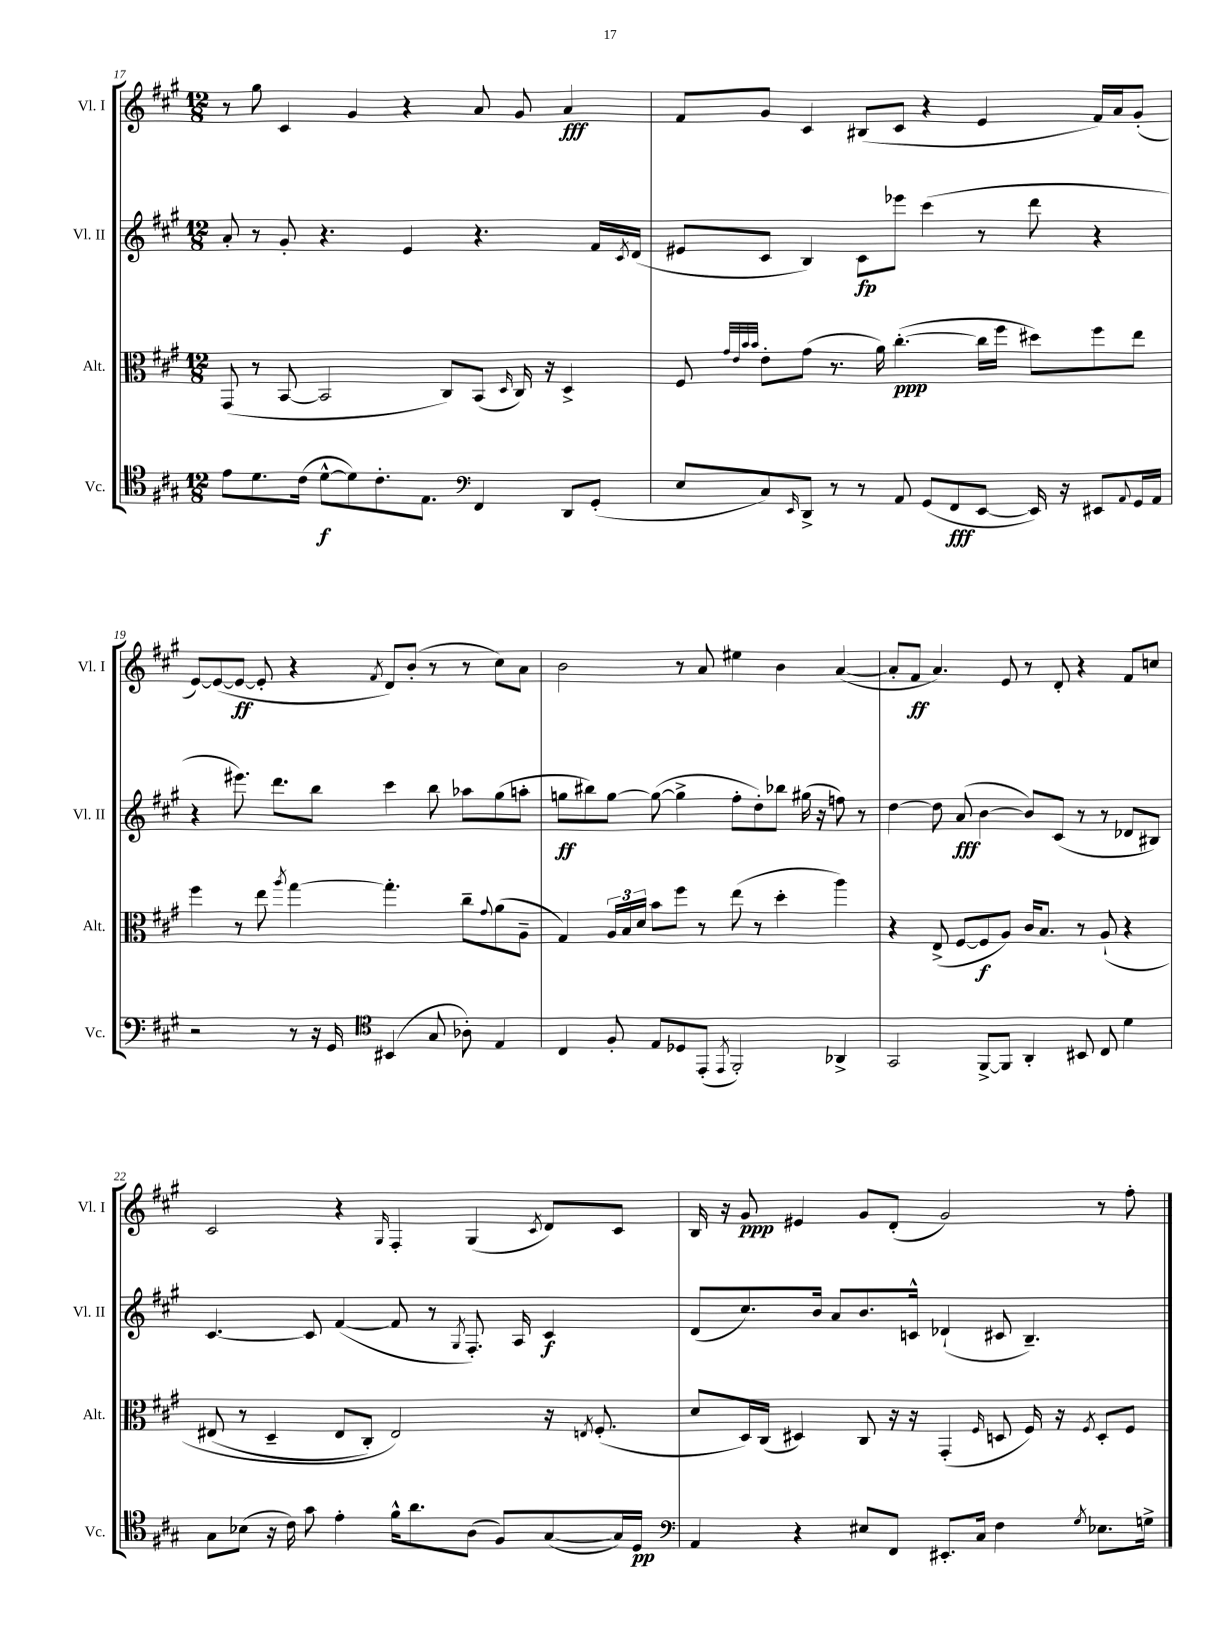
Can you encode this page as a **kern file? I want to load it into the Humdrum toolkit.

**kern	**dynam	**kern	**dynam	**kern	**dynam	**kern	**dynam
*part4	*part4	*part3	*part3	*part2	*part2	*part1	*part1
*staff4	*staff4	*staff3	*staff3	*staff2	*staff2	*staff1	*staff1
*I"Vc.	*	*I"Alt.	*	*I"Vl. II	*	*I"Vl. I	*
*I'Vc.	*	*I'Alt.	*	*I'Vl. II	*	*I'Vl. I	*
*clefC4	*	*clefC3	*	*clefG2	*	*clefG2	*
*k[f#c#g#]	*	*k[f#c#g#]	*	*k[f#c#g#]	*	*k[f#c#g#]	*
*M12/8	*	*M12/8	*	*M12/8	*	*M12/8	*
=17	=17	=17	=17	=17	=17	=17	=17
8e\L	.	(8GG#/	.	8a'/	.	8r	.
8.d\	.	8r	.	8r	.	8gg#\	.
.	.	[8BB/	.	8g#'/	.	4c#/	.
(16c#\Jk	.	.	.	.	.	.	.
[8d^^\L	f	2BB/]	.	4.r	.	.	.
8d\])	.	.	.	.	.	4g#/	.
8.c#'\	.	.	.	.	.	.	.
.	.	.	.	4e/	.	4r	.
8.E\J	.	.	.	.	.	.	.
.	.	8C#/L)	.	.	.	.	.
*clefF4	*	*	*	*	*	*	*
4FF#/	.	(8BB/J	.	4.r	.	8a/	.
.	.	16qqD/	.	.	.	.	.
.	.	16C#/)	.	.	.	8g#/	.
.	.	16r	.	.	.	.	.
8DD/L	.	4D^/	.	.	.	4a/	fff
(8GG#'/J	.	.	.	16f#/LL	.	.	.
.	.	.	.	8qc#/	.	.	.
.	.	.	.	(16d/JJ	.	.	.
=18	=18	=18	=18	=18	=18	=18	=18
8E/L	.	8F#/	.	8e#X/L	.	8f#/L	.
.	.	32qqg#/LLL	.	.	.	.	.
.	.	32qqe/	.	.	.	.	.
.	.	32qqb/	.	.	.	.	.
.	.	32qqb/JJJ	.	.	.	.	.
8C#/)	.	8e'\L	.	8c#/J	.	8g#/J	.
16qqEE/	.	.	.	.	.	.	.
8DD^/J	.	(8g#\J	.	4B/)	.	4c#/	.
8r	.	8.r	.	.	.	.	.
8r	.	.	.	8c#\L	fp	(8B#X/L	.
.	.	16a\)	.	.	.	.	.
8AA/	.	([4.cc#'\	ppp	8eee-X\J	.	8c#/J	.
(8GG#/L	.	.	.	(4ccc#\	.	4r	.
8FF#/	fff	.	.	.	.	.	.
[8EE/J	.	16cc#\LL]	.	8r	.	4e/	.
.	.	16ff#\JJ	.	.	.	.	.
16EE/])	.	8dd#X\L)	.	8ddd\	.	.	.
16r	.	.	.	.	.	.	.
8EE#X/L	.	8ff#\	.	4r	.	16f#/LL)	.
.	.	.	.	.	.	16a/J	.
8qqAA/	.	.	.	.	.	.	.
16GG#/L	.	8ee\J	.	.	.	(8g#'/J	.
16AA/JJ	.	.	.	.	.	.	.
!!LO:LB:g=z
=19	=19	=19	=19	=19	=19	=19	=19
2r	.	4ff#\	.	4r	.	[8e/L)	.
.	.	.	.	.	.	(8e/_	.
.	.	8r	.	8.eee#X\)	.	8e/J_	ff
.	.	8ee\	.	.	.	8e'/]	.
.	.	.	.	8.ddd\L	.	.	.
.	.	8qaa/	.	.	.	.	.
8r	.	[4gg#\	.	.	.	4r	.
16r	.	.	.	8bb\J	.	.	.
16GG#/	.	.	.	.	.	.	.
*clefC4	*	*	*	*	*	*	*
.	.	.	.	.	.	8qf#/	.
(4BB#X/	.	4.gg#'\]	.	4ccc#\	.	8d/L)	.
.	.	.	.	.	.	(8b'/J	.
8G#/	.	.	.	8bb\	.	8r	.
8A-X'\)	.	8cc#~\L	.	8aa-X\L	.	8r	.
.	.	8qqg#/	.	.	.	.	.
4E/	.	(8a\	.	(8gg#\	.	8cc#\L)	.
.	.	8A~\J	.	8aan'\J	.	8a\J	.
=20	=20	=20	=20	=20	=20	=20	=20
4C#/	.	4G#/)	.	8ggn\L	ff	2b\	.
.	.	.	.	8bb#X\)	.	.	.
8F#'/	.	24A/LL	.	[8gg\J	.	.	.
.	.	24B/	.	.	.	.	.
.	.	24d/JJ	.	.	.	.	.
8E/L	.	8b\L	.	(8gg\_	.	.	.
8D-X/	.	8ff#\J	.	4gg^\]	.	8r	.
(8EE'/J	.	8r	.	.	.	8a/	.
8qEE/	.	.	.	.	.	.	.
2FF#'/)	.	(8ee\	.	8ff#'\L	.	4ee#X\	.
.	.	8r	.	8dd'\)	.	.	.
.	.	4dd'\	.	8bb-X\J	.	4b\	.
.	.	.	.	(16gg#X\	.	.	.
.	.	.	.	16r	.	.	.
4AA-X^/	.	4aa\)	.	8ffn\)	.	([4a/	.
.	.	.	.	8r	.	.	.
=21	=21	=21	=21	=21	=21	=21	=21
2GG#/	.	4r	.	[4dd\	.	8a'/L]	.
.	.	.	.	.	.	8f#/J	ff
.	.	(8E^/	.	8dd\]	.	4.a/)	.
.	.	[8F#/L	.	(8a/	fff	.	.
[8FF#^/L	.	8F#/]	f	[4b\	.	.	.
8FF#/J]	.	8A/J)	.	.	.	8e/	.
4AA'/	.	16c#/KL	.	8b/L])	.	8r	.
.	.	8.B/J	.	.	.	.	.
.	.	.	.	(8c#/J	.	8d'/	.
8BB#X/	.	8r	.	8r	.	4r	.
8C#/	.	(8A`/	.	8r	.	.	.
4d\	.	4r	.	8d-X/L	.	8f#/L	.
.	.	.	.	8B#X/J)	.	8ccn/J	.
!!LO:LB:g=z
=22	=22	=22	=22	=22	=22	=22	=22
8G#\L	.	(8E#X/	.	[4.c#/	.	2c#/	.
(8B-X\J	.	8r	.	.	.	.	.
16r	.	4D~/	.	.	.	.	.
16c#\)	.	.	.	.	.	.	.
8g#\	.	.	.	8c#/]	.	.	.
4e'\	.	8E#/L	.	([4f#/	.	4r	.
.	.	8C#'/J)	.	.	.	.	.
.	.	.	.	.	.	16qqG#/	.
16f#^^\KL	.	2E#/)	.	8f#/]	.	4F#'/	.
8.a\	.	.	.	.	.	.	.
.	.	.	.	8r	.	.	.
.	.	.	.	8qG#/	.	.	.
(8A\J	.	.	.	8.F#'/)	.	(4G#/	.
8F#/L)	.	.	.	.	.	.	.
.	.	.	.	16A/	.	.	.
.	.	.	.	.	.	8qc#/	.
([8G#/	.	16r	.	4c#/	f	8d/L)	.
.	.	8qEn/	.	.	.	.	.
.	.	(8.F#'/	.	.	.	.	.
16G#/L])	.	.	.	.	.	8c#/J	.
16D/JJ	pp	.	.	.	.	.	.
=23	=23	=23	=23	=23	=23	=23	=23
*clefF4	*	*	*	*	*	*	*
4AA/	.	8d/L	.	(8d/L	.	16B/	.
.	.	.	.	.	.	16r	.
.	.	16D/L)	.	8.cc#/)	.	8g#/	ppp
.	.	(16C#/JJ	.	.	.	.	.
4r	.	4D#X/)	.	.	.	4e#X/	.
.	.	.	.	16b/Jk	.	.	.
.	.	.	.	8a/L	.	.	.
8E#X/L	.	8C#/	.	8.b/	.	8g#/L	.
8FF#/J	.	16r	.	.	.	(8d'/J	.
.	.	16r	.	16cn^^/Jk	.	.	.
8.EE#X'/L	.	(4GG#'/	.	(4d-X`/	.	2g#/)	.
16C#/Jk	.	.	.	.	.	.	.
.	.	16qqF#/	.	.	.	.	.
4F#\	.	8Dn/	.	8c#X/	.	.	.
.	.	16F#/)	.	4.B~/)	.	.	.
.	.	16r	.	.	.	.	.
8qG#/	.	8qF#/	.	.	.	.	.
8.E-X\L	.	8D'/L	.	.	.	8r	.
.	.	8F#/J	.	.	.	8ff#'\	.
16Gn^\Jk	.	.	.	.	.	.	.
==	==	==	==	==	==	==	==
*-	*-	*-	*-	*-	*-	*-	*-
